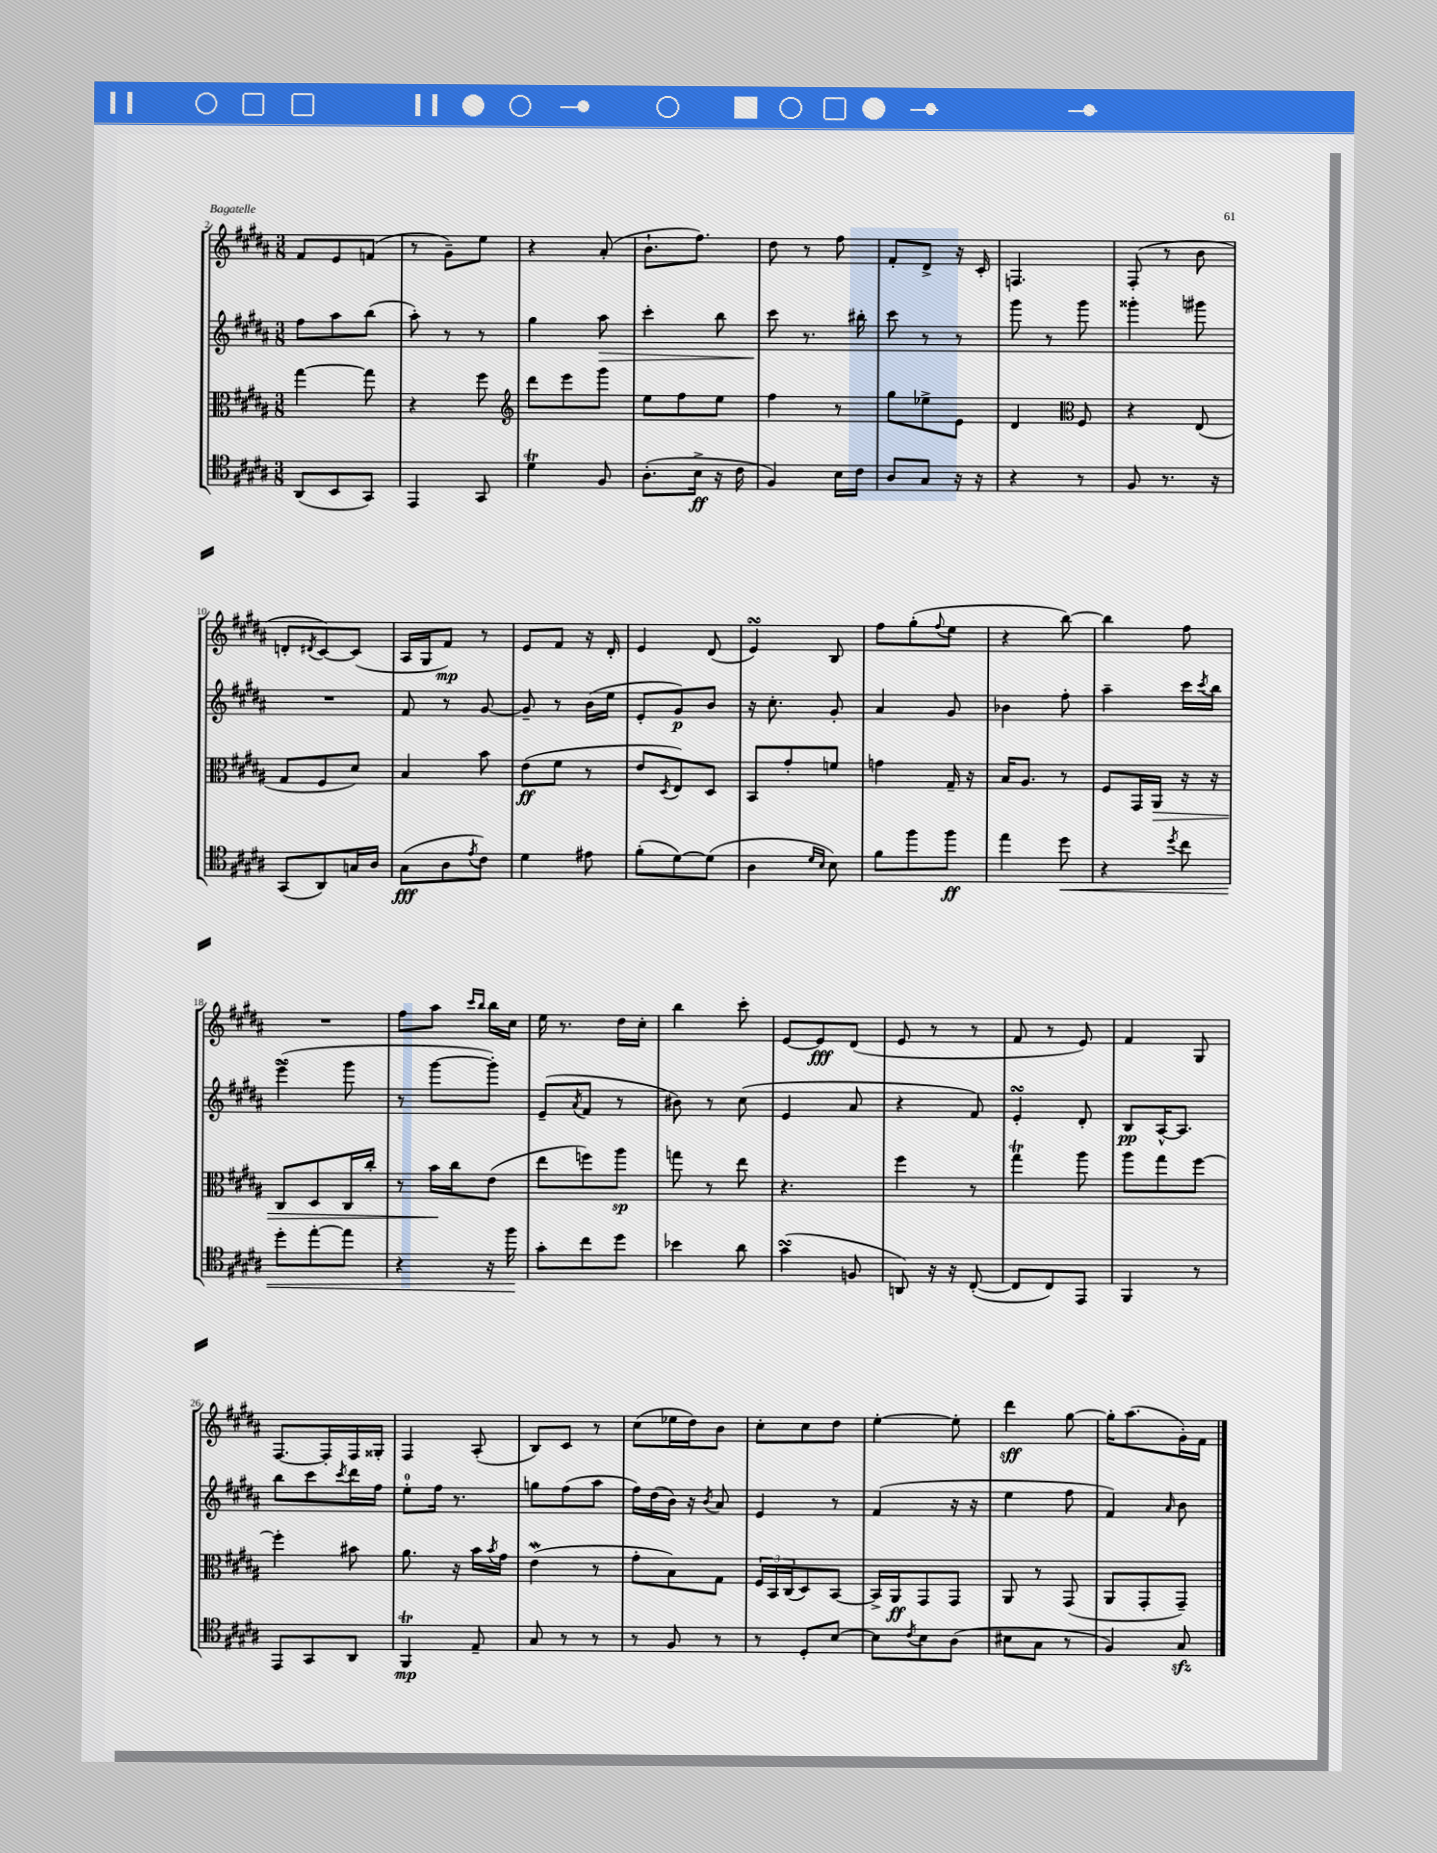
<<
\new StaffGroup <<
\new Staff = "s0" {
    \clef treble \key b \major \numericTimeSignature \time 3/8
    fis'8 e'8 f'8( |
    r8 gis'8--) e''8 |
    r4 ais'8-.( |
    b'8.-! fis''8.) |
    dis''8 r8 fis''8 |
    fis'8-. dis'8-> r16 cis'16-. |
    f4. |
    fis8-.( r8 b'8 |
    d'8-. \acciaccatura { dis'8 } cis'8~) cis'8( |
    ais16 gis16 fis'8\mp) r8 |
    e'8 fis'8 r16 dis'16-. |
    e'4 dis'8( |
    e'4\turn) b8 |
    fis''8 gis''8-.( \appoggiatura { fis''8 } e''8 |
    r4 b''8~) |
    b''4 fis''8 |
    R4. |
    fis''8 ais''8 \grace { cis'''16 b''16 } b''16 cis''16 |
    e''16 r8. dis''16 cis''16-. |
    b''4 cis'''8-. |
    e'8~ e'8\fff dis'8( |
    e'8 r8 r8 |
    fis'8 r8 e'8) |
    fis'4 gis8 |
    fis8.~ fis16-. fis16 gisis16-. |
    fis4 ais8-.( |
    b8) cis'8 r8 |
    cis''8( ees''16 dis''16) b'8 |
    cis''8-. cis''8 dis''8 |
    e''4~-. e''8-. |
    dis'''4\sff gis''8~ |
    gis''16-. ais''8.( gis'16-.) fis'16 \bar "|." |
}
\new Staff = "s1" {
    \clef treble \key b \major \numericTimeSignature \time 3/8
    fis''8 ais''8 b''8( |
    ais''8-.) r8 r8 |
    gis''4 ais''8\> |
    cis'''4-. b''8 |
    cis'''8\! r8. bis''16-. |
    cis'''8 r8 r8 |
    gis'''8 r8 gis'''8 |
    gisis'''4-. gis'''8 |
    R4. |
    fis'8 r8 gis'8~ |
    gis'8-- r8 b'16( e''16 |
    e'8-. gis'8\p) b'8 |
    r16 cis''8.-. gis'8-. |
    ais'4 gis'8 |
    bes'4 fis''8-. |
    ais''4-- cis'''16 \acciaccatura { cis'''8 } b''16 |
    e'''4->\turn( gis'''8 |
    r8 gis'''8~ gis'''8-.) |
    e'8--( \acciaccatura { ais'8 } fis'8 r8 |
    bis'8) r8 cis''8( |
    e'4 ais'8 |
    r4 fis'8) |
    e'4-.\turn dis'8-. |
    b8\pp ais16~-^ ais8. |
    b''8 cis'''8 \acciaccatura { cis'''8 } dis'''16 fis''16 |
    e''8-0-. fis''16 r8. |
    g''8 fis''8( ais''8 |
    fis''16) dis''16( b'16) r16 \acciaccatura { b'8 } ais'8 |
    e'4 r8 |
    fis'4( r16 r16 |
    e''4 fis''8 |
    fis'4) \grace { ais'16 } b'8 \bar "|." |
}
\new Staff = "s2" {
    \clef alto \key b \major \numericTimeSignature \time 3/8
    gis''4~ gis''8 |
    r4 fis''8 |
    \clef treble dis'''8 e'''8 gis'''8 |
    e''8 fis''8 e''8 |
    fis''4 r8 |
    gis''8 ees''8-> e'8 |
    dis'4 \clef alto fis8 |
    r4 e8( |
    gis8 fis8 dis'8) |
    b4 b'8 |
    e'8\ff( fis'8 r8 |
    e'8 \acciaccatura { dis8 } e8) dis8 |
    b,8 gis'8-. f'8 |
    g'4 gis16-- r16 |
    b16 ais8. r8 |
    fis8 gis,16 ais,16\> r16 r16 |
    cis8 dis8 cis16 cis''16-. |
    r8 b'16\! cis''16 e'8( |
    e''8 f''8) ais''8\sp |
    g''8 r8 e''8 |
    r4. |
    fis''4 r8 |
    gis''4\trill ais''8 |
    ais''8 gis''8 fis''8~ |
    fis''4-. bis'8 |
    ais'8. r16 b'16 \acciaccatura { b'8 } gis'16 |
    e'4\mordent( r8 |
    gis'8-. b8) gis8 |
    \tuplet 3/2 { fis16 b,16 cis16( } dis8) b,8~ |
    b,16-> ais,16\ff gis,8 gis,8 |
    ais,8 r8 gis,8( |
    ais,8 gis,8-. gis,8--) \bar "|." |
}
\new Staff = "s3" {
    \clef tenor \key b \major \numericTimeSignature \time 3/8
    ais,8( b,8 gis,8) |
    e,4 gis,8 |
    dis'4\trill fis8 |
    ais8.-.( b16->\ff r16 cis'16 |
    fis4) b16 cis'16 |
    ais8 gis8 r16 r16 |
    r4 r8 |
    fis8 r8. r16 |
    gis,8( ais,8) g16 ais16 |
    gis8\fff( ais8 \acciaccatura { e'8 } cis'8) |
    dis'4 eis'8 |
    fis'8-.( dis'8~) dis'8( |
    ais4 \grace { dis'16 b16 } b8) |
    fis'8 fis''8 fis''8\ff |
    e''4 dis''8\< |
    r4 \acciaccatura { dis''8 } cis''8 |
    dis''8-. e''8~-. e''8 |
    r4 r16 fis''16\! |
    gis'8-. cis''8 dis''8 |
    bes'4 ais'8 |
    gis'4\turn( f8 |
    a,8) r16 r16 cis8~-.( |
    cis8 cis8) e,8 |
    fis,4 r8 |
    e,8 gis,8 ais,8 |
    fis,4\trill\mp e8-- |
    gis8 r8 r8 |
    r8 fis8 r8 |
    r8 dis8-. b8~ |
    b8 \acciaccatura { cis'8 } b8 ais8( |
    bis8 gis8 r8 |
    fis4) gis8\sfz \bar "|." |
}
>>
>>
\layout { \context { \Score currentBarNumber = #2 } }
